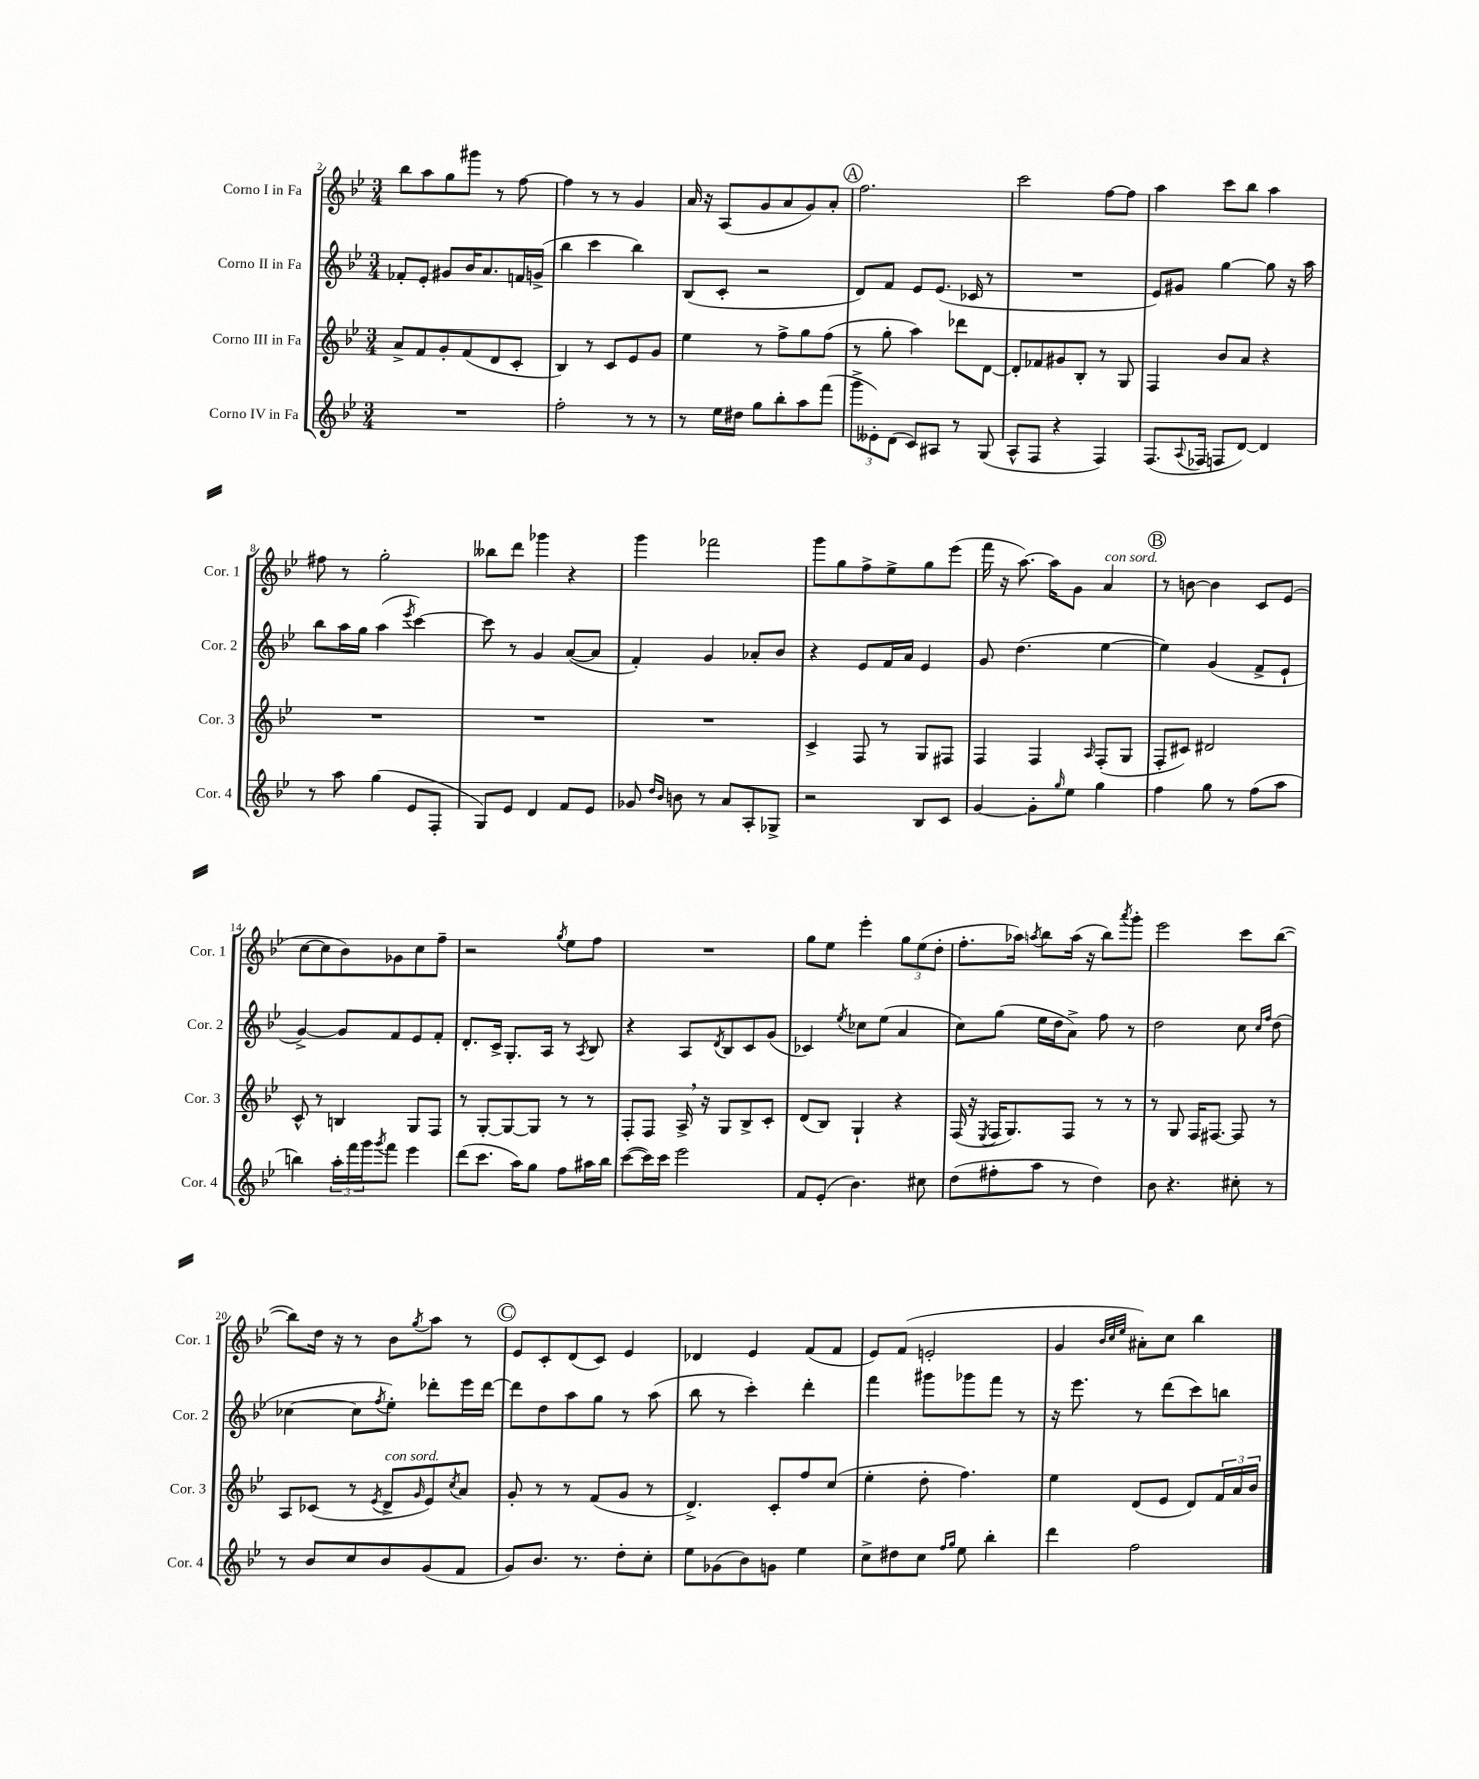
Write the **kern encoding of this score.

**kern	**kern	**kern	**kern
*part4	*part3	*part2	*part1
*staff4	*staff3	*staff2	*staff1
*I"Corno IV in Fa	*I"Corno III in Fa	*I"Corno II in Fa	*I"Corno I in Fa
*I'Cor. 4	*I'Cor. 3	*I'Cor. 2	*I'Cor. 1
*clefG2	*clefG2	*clefG2	*clefG2
*k[b-e-]	*k[b-e-]	*k[b-e-]	*k[b-e-]
*M3/4	*M3/4	*M3/4	*M3/4
=2	=2	=2	=2
2.r	8a^/L	8f-X'/L	8bb-\L
.	8f/	8e-'/J	8aa\
.	8g'/	8g#X/L	8gg\
.	(8f/	16b-/K	8ggg#X\J
.	.	8.a/	.
.	8d/	.	8r
.	8c'/J	16fn/L	[8ff\
.	.	(16gn^/JJ	.
=3	=3	=3	=3
2ff'\	4B-/)	4bb-\	4ff\]
.	8r	4ccc\	8r
.	8c/L	.	8r
8r	8e-/	4bb-\)	4g/
8r	8g/J	.	.
=4	=4	=4	=4
8r	4ee-\	(8B-/L	16a/
.	.	.	16r
16ee-\LL	.	8c'/J	(8A/L
16dd#X\JJ	.	.	.
8gg\L	8r	2r	8g/
8bb-'\	8ff^\L	.	8a/
8aa\	8gg\	.	8g/)
(8fff\J	(8ff\J	.	8a'/J
!!LO:REH:place=s1:t=A
=5	=5	=5	=5
12ggg^\L	8r	8d/L)	2.ff\
12e--X'\)	.	.	.
.	8gg'\	8f/J	.
(12d\J	.	.	.
8c/L)	4aa\)	8e-/L	.
8A#X/J	.	(8.e-/J	.
8r	8ddd-X\L	.	.
.	.	16c-X/	.
(8G/	[8d\J	8r	.
=6	=6	=6	=6
8A^^/L	8d'/L]	2.r	2ccc\
8F/J	8f-X/	.	.
4r	8g#X/	.	.
.	8B-'/J	.	.
4F/)	8r	.	[8ff\L
.	8G/	.	8ff\J]
=7	=7	=7	=7
(8.F/L	4F/	8e-/L)	4aa\
.	.	8g#X/J	.
8qqA/	.	.	.
16F-X/Jk	.	.	.
8Fn/L	8b-/L	[4gg\	8ccc\L
[8d/J)	8a/J	.	8bb-\J
4d/]	4r	8gg\]	4aa\
.	.	16r	.
.	.	16aa\	.
!!LO:LB:g=z
=8	=8	=8	=8
8r	2.r	8bb-\L	8ff#X\
8aa\	.	16aa\L	8r
.	.	16gg\JJ	.
(4gg\	.	(4aa\	2gg'\
.	.	8qeee-/	.
8e-/L	.	[4ccc\)	.
8F'/J	.	.	.
=9	=9	=9	=9
8G/L)	2.r	8ccc\]	8bb--X\L
8e-/J	.	8r	8ddd\J
4d/	.	4g/	4ggg-X\
8f/L	.	([8a/L	4r
8e-/J	.	8a/J]	.
=10	=10	=10	=10
8g-X/	2.r	4f'/)	4ggg\
16qqdd/LL	.	.	.
16qqb-/JJ	.	.	.
8bn\	.	.	.
8r	.	4g/	2fff-X\
8a/L	.	.	.
8A'/	.	8a-X'/L	.
8G-X^/J	.	8b-/J	.
=11	=11	=11	=11
2r	4c^/	4r	8ggg\L
.	.	.	8gg\
.	8F/	8e-/L	8ff^\
.	8r	16f/L	8ee-^\
.	.	16a/JJ	.
8B-/L	8G/L	4e-/	8gg\
8c/J	8F#X/J	.	(8eee-\J
=12	=12	=12	=12
[4g/	4F/	8g/	16fff\
.	.	.	16r
.	.	(4.dd\	[8.aa\)
8g'\L]	4F/	.	.
.	.	.	16aa\KL]
16qqgg/	.	.	.
8ee-\J	.	.	8g\J
.	16qqA/	.	.
!	!	!	!LO:TX:a:i:t=con sord.
4gg\	(8F'/L	[4ee-\	4a/
.	8G/J	.	.
!!LO:REH:place=s1:t=B
=13	=13	=13	=13
4ff\	8F'/L	4ee-\])	8r
.	8c#X/J)	.	[8bn\
8gg\	2d#X/	(4g/	4b\]
8r	.	.	.
(8ff\L	.	8f^/L	8c/L
8aa\J	.	8e-`/J	(8e-/J
!!LO:LB:g=z
=14	=14	=14	=14
4bbn\)	8c^^/	[4g^/)	[8cc\L
.	8r	.	8cc\]
24aa'\LL	4Bn/	8g/L]	8b-\)
24fff\	.	.	.
24ggg\J	.	.	.
8qggg/	.	.	.
8fff\J	.	8f/	8g-X\
4eee-\	8G/L	8e-/	8cc\
.	8F/J	8f'/J	8ff~\J
=15	=15	=15	=15
(8ddd\L	8r	8.d'/L	2r
8.ccc\J	[8G'/L	.	.
.	.	16c^/Jk	.
.	8G/_	8.G'/L	.
16aa\KL)	.	.	.
8gg\J	8G/J]	.	.
.	.	16A/Jk	.
.	.	.	8qgg/
8ff\L	8r	8r	8ee-\L
.	.	8qA/	.
16aa#X\L	8r	8B-/	8ff\J
16bb-\JJ	.	.	.
=16	=16	=16	=16
([8ccc\L	8F'/L	4r	2.r
16ccc\L])	8F/J	.	.
16ccc\JJ	.	.	.
2eee-\	16A^,/	8A/L	.
.	16r	.	.
.	.	8qd/	.
.	8G/L	8B-/	.
.	8B-^/	8c/	.
.	8c'/J	(8g/J	.
=17	=17	=17	=17
8f/L	(8d/L	4c-X/)	8gg\L
(8e-'/J	8B-/J)	.	8ee-\J
.	.	8qee-/	.
4.b-\)	4G`/	8cc-X\L	4eee-'\
.	.	(8ee-\J	.
.	4r	4a/	12gg\L
.	.	.	(12ee-\
8cc#X\	.	.	.
.	.	.	12dd'\J
=18	=18	=18	=18
(8dd\L	(16F/	8cc\L)	8.ff'\L
.	16r	.	.
.	8qE-/	.	.
8ff#X'\	16F/KL	(8gg\J	.
.	8.G/)	.	16aa-X\Jk)
.	.	.	8qaan/
8aa\J	.	16ee-\LL	8bb-\L
.	.	16dd\J	.
8r	8F/J	8a^\J)	(16aa\Jk
.	.	.	16r
4dd\)	8r	8ff\	8bb-\L)
.	.	.	8qaaa/
.	8r	8r	8ggg'\J
=19	=19	=19	=19
8b-\	8r	2dd\	2eee-\
4.r	8G/	.	.
.	16F/KL	.	.
.	[8.F#X/J	.	.
8cc#X'\	8F#/]	8cc\	8ccc\L
.	.	16qqcc/LL	.
.	.	16qqff/JJ	.
8r	8r	(8dd\	([8bb-\J
!!LO:LB:g=z
=20	=20	=20	=20
8r	8A/L	[4cc-X\	8bb-\L])
8b-/L	(8c-X/J	.	16dd\Jk
.	.	.	16r
8cc/	8r	8cc-\L]	8r
.	8qe-/	8qff/	.
!	!LO:TX:a:i:t=con sord.	!	!
8b-/	8d^/L	8ee-'\J)	8b-\L
.	16qqg/	.	8qgg/
(8g/	8e-/)	8ddd-X'\L	8aa\J
.	8qcc/	.	.
8f/J	8a/J	16eee-\L	8r
.	.	[16ddd-\JJ	.
!!LO:REH:place=s1:t=C
=21	=21	=21	=21
8g/L)	8g'/	8ddd-\L]	8e-/L
8.b-/J	8r	8dd\	8c'/
.	8r	8aa\	(8d/
8.r	.	.	.
.	(8f/L	8gg\J	8c/J)
8dd'\L	8g/J	8r	4e-/
8cc'\J	8r	(8aa\	.
=22	=22	=22	=22
8ee-\L	4.d^/)	8bb-\	4d-X/
(8g-X\	.	8r	.
8b-\)	.	4ccc'\)	4e-/
8gn\J	8c'/L	.	.
4ee-\	8ff/	4ddd'\	(8f/L
.	(8cc/J	.	8f/J
=23	=23	=23	=23
8cc^\L	4ee-'\	4fff\	8e-/L)
8dd#X\	.	.	(8f/J
8cc\J	8dd'\	8ggg#X\L	2en'/
16qqff/LL	.	.	.
16qqgg/JJ	.	.	.
8ee-\	4.ff\)	8ggg-X\	.
4bb-'\	.	8fff\J	.
.	.	8r	.
=24	=24	=24	=24
4ddd\	4ee-\	16r	4g/
.	.	8.eee-\	.
.	.	.	32qqb-/LLL
.	.	.	32qqcc/
.	.	.	32qqee-/JJJ
2ff\	(8d/L	8r	8a#X'\L)
.	8e-/J	(8ddd\L	8cc\J
.	8d/L)	8ccc\)	4bb-\
.	24f/L	8bbn\J	.
.	24a/	.	.
.	24b-/JJ	.	.
==	==	==	==
*-	*-	*-	*-
